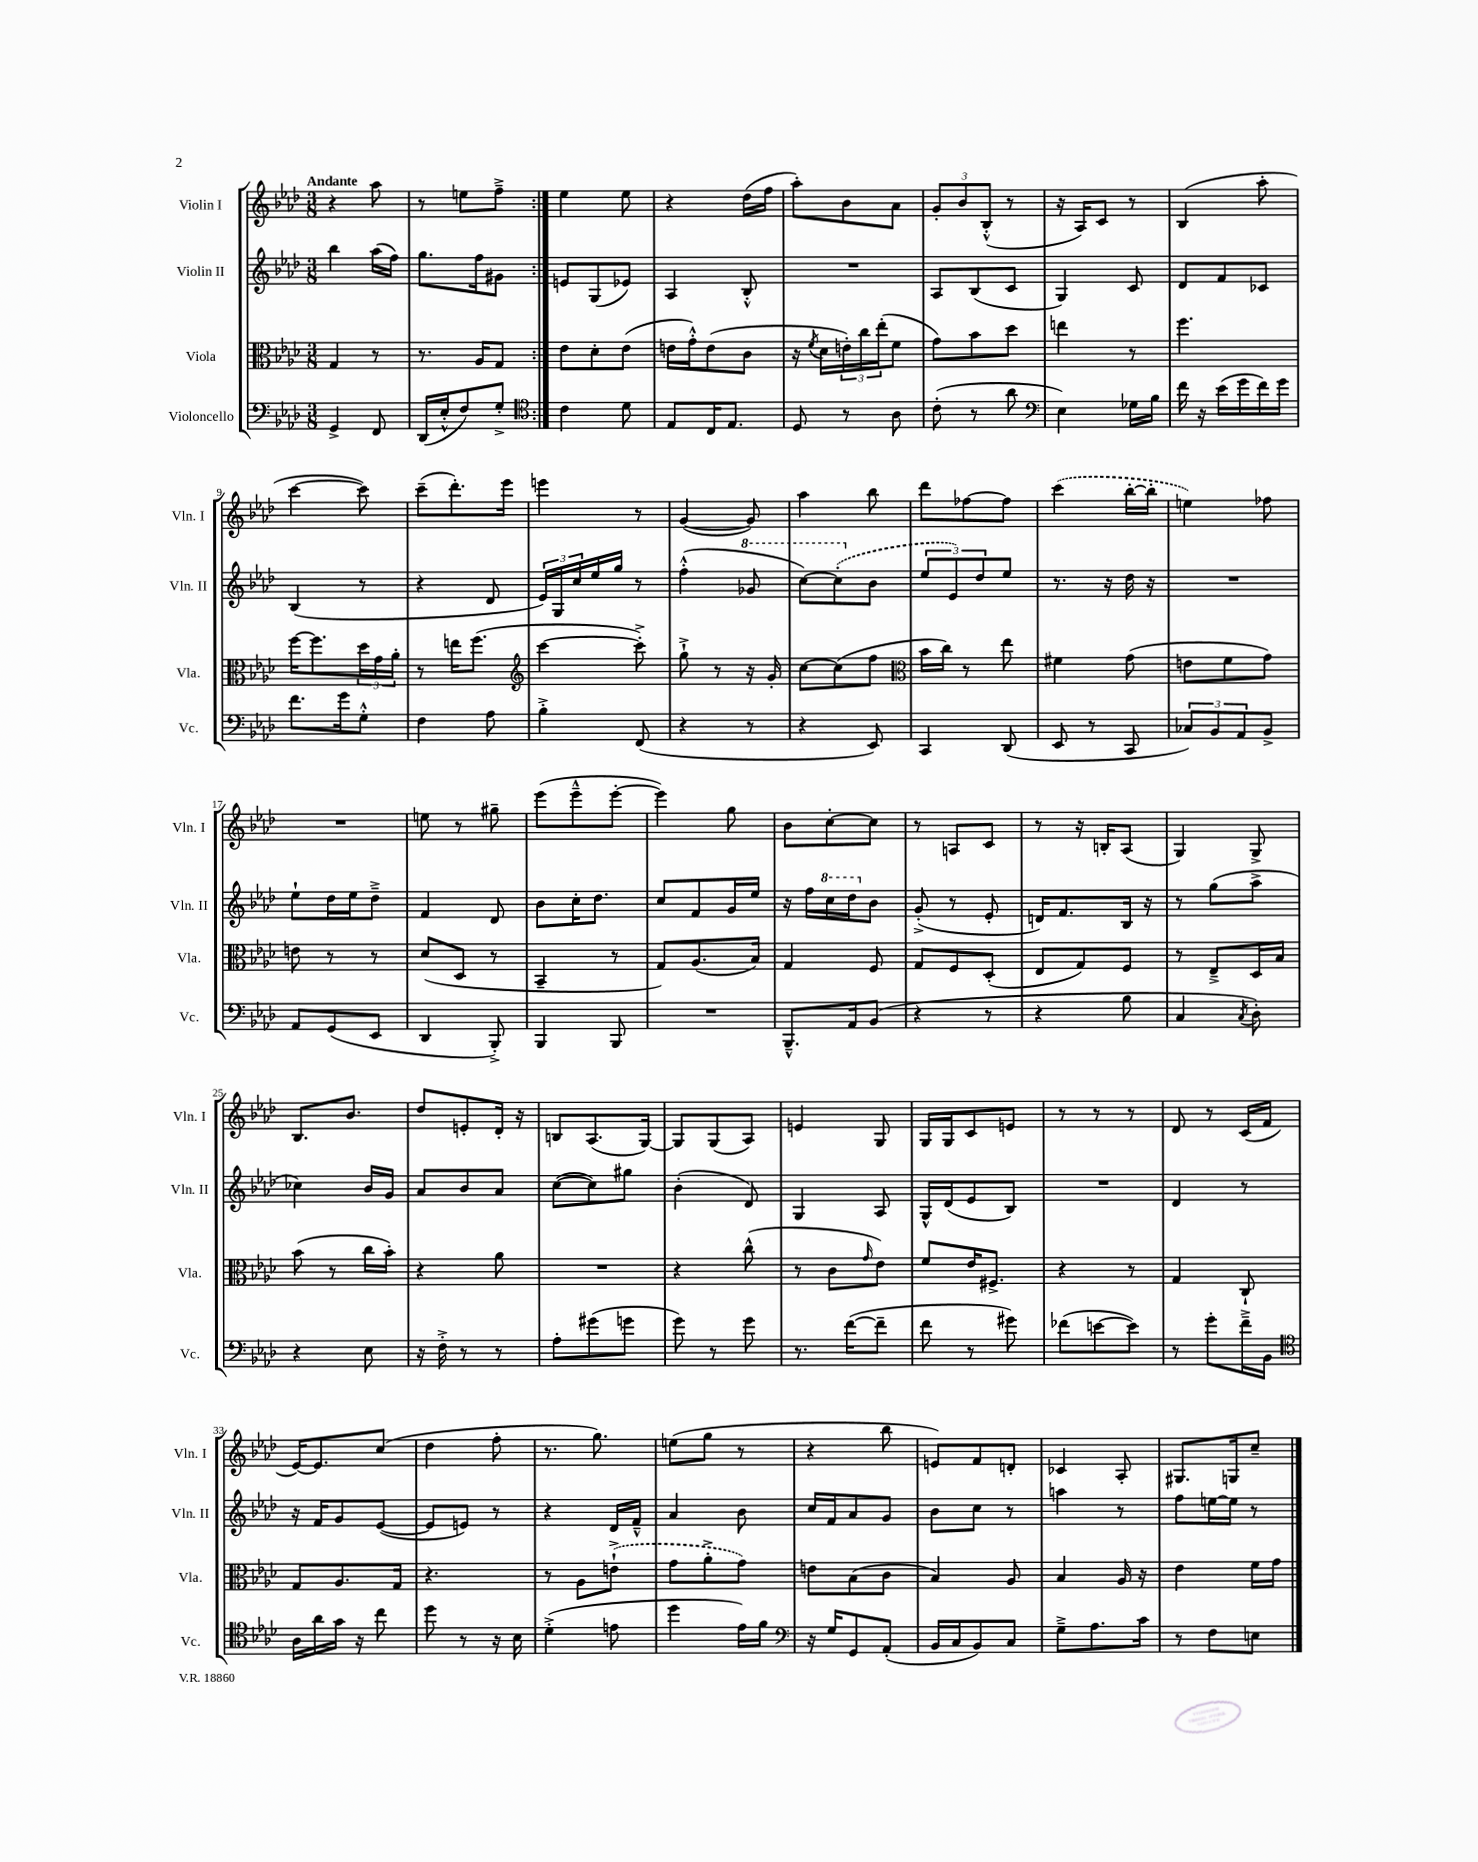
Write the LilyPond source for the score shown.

<<
\new StaffGroup <<
\new Staff = "s0" \with { instrumentName = "Violin I" shortInstrumentName = "Vln. I" } {
    \clef treble \key aes \major \numericTimeSignature \time 3/8 \tempo "Andante"
    \repeat volta 2 { r4 aes''8 |
    r8 e''8 f''8---> | }
    ees''4 ees''8 |
    r4 des''16( f''16 |
    aes''8-.) bes'8 aes'8 |
    \tuplet 3/2 { g'8-. bes'8 bes8-.-^( } r8 |
    r16 aes16) c'8 r8 |
    bes4( aes''8-. |
    c'''4~ c'''8) |
    c'''8--( des'''8.-.) ees'''16 |
    e'''4 r8 |
    g'4~( g'8) |
    aes''4 bes''8 |
    des'''8 fes''8~ fes''8 |
    \once \slurDashed c'''4( bes''16~-. bes''16-. |
    e''4) fes''8 |
    R4. |
    e''8 r8 gis''8-- |
    ees'''8( ees'''8---^ ees'''8~-. |
    ees'''4) g''8 |
    bes'8 c''8~-. c''8 |
    r8 a8 c'8 |
    r8 r16 b16-. aes8( |
    g4) g8-> |
    bes8. bes'8. |
    des''8 e'8-. des'16-. r16 |
    b8 aes8.( g16~) |
    g8 g8( aes8) |
    e'4 g8 |
    g16 g16 c'8 e'8 |
    r8 r8 r8 |
    des'8 r8 c'16( f'16 |
    ees'16~) ees'8. c''8( |
    des''4 f''8-. |
    r8. g''8.) |
    e''8( g''8 r8 |
    r4 bes''8 |
    e'8) f'8 d'8-. |
    ces'4 aes8-. |
    gis8. g16 c''8-- \bar "|." |
}
\new Staff = "s1" \with { instrumentName = "Violin II" shortInstrumentName = "Vln. II" } {
    \clef treble \key aes \major \numericTimeSignature \time 3/8
    \repeat volta 2 { bes''4 aes''16( f''16) |
    g''8. f''16 gis'8 | }
    e'8 g8( ees'8) |
    aes4 bes8-.-^ |
    R4. |
    aes8 bes8( c'8 |
    g4) c'8 |
    des'8 f'8 ces'8 |
    bes4( r8 |
    r4 des'8 |
    \tuplet 3/2 { ees'16) g16 c''16 } ees''16 g''16 r8 |
    f''4-.-^( \ottava #1 ges''8 |
    c'''8~) \once \slurDashed c'''8-.( \ottava #0 bes'8 |
    \tuplet 3/2 { ees''8 ees'8) des''8 } ees''8 |
    r8. r16 des''16 r16 |
    R4. |
    ees''8-! des''16 ees''16 des''8---> |
    f'4 des'8 |
    bes'8 c''16-. des''8. |
    c''8 f'8 g'16 ees''16 |
    r16 f''16 \ottava #1 c'''16 des'''16 \ottava #0 bes'8 |
    g'8-.->( r8 ees'8-. |
    d'16) f'8. bes16 r16 |
    r8 g''8( aes''8-> |
    ces''4) bes'16 g'16 |
    aes'8 bes'8 aes'8 |
    c''8~( c''8) gis''8 |
    bes'4-.( des'8) |
    g4 aes8 |
    g16-^ des'16( ees'8 bes8) |
    R4. |
    des'4 r8 |
    r16 f'16 g'8 ees'8~( |
    ees'8 e'8) r8 |
    r4 des'16 f'16---^ |
    aes'4 bes'8 |
    c''16 f'16 aes'8 g'8 |
    bes'8 c''8 r8 |
    a''4 r8 |
    f''8 e''16~ e''16 r8 \bar "|." |
}
\new Staff = "s2" \with { instrumentName = "Viola" shortInstrumentName = "Vla." } {
    \clef alto \key aes \major \numericTimeSignature \time 3/8
    \repeat volta 2 { g4 r8 |
    r8. aes16 g8 | }
    ees'8 des'8-. ees'8( |
    e'16 g'16-.-^) e'8( c'8 |
    r16 \acciaccatura { f'8 } des'16 \tuplet 3/2 { e'16-.) c''16 ees''16-.( } f'8 |
    g'8) bes'8 des''8 |
    e''4 r8 |
    f''4. |
    f''16~ f''8. \tuplet 3/2 { des''16 g'16 aes'16-. } |
    r8 e''16 f''8.( |
    \clef treble c'''4~ c'''8-.->) |
    g''8-!-> r8 r16 g'16-. |
    c''8~ c''8( f''8 |
    \clef alto bes'16 c''16) r8 ees''8 |
    fis'4 g'8( |
    e'8 f'8 g'8) |
    e'8 r8 r8 |
    des'8( des8 r8 |
    bes,4-- r8 |
    g8) aes8.( bes16) |
    g4 f8 |
    g8 f8 des8-.( |
    ees8 g8) f8 |
    r8 ees8---> des16 bes16 |
    bes'8( r8 c''16 bes'16-.) |
    r4 aes'8 |
    R4. |
    r4 c''8-^( |
    r8 c'8 \grace { g'16 } ees'8) |
    f'8 ees'16 fis8.-> |
    r4 r8 |
    g4 c8-! |
    g8 aes8. g16 |
    r4. |
    r8 aes8 \once \slurDashed e'8-!->( |
    g'8 aes'8-.-> g'8) |
    e'8 bes8( c'8 |
    bes4) aes8 |
    bes4 aes16 r16 |
    ees'4 f'16 g'16 \bar "|." |
}
\new Staff = "s3" \with { instrumentName = "Violoncello" shortInstrumentName = "Vc." } {
    \clef bass \key aes \major \numericTimeSignature \time 3/8
    \repeat volta 2 { g,4-> f,8 |
    des,16( ees16-.-^ f8) g8-.-> | }
    \clef tenor c'4 des'8 |
    ees8 c16 ees8. |
    des8 r8 aes8 |
    c'8-.( r8 aes'8 |
    \clef bass ees4) ges16 bes16 |
    f'16 r16 ees'16( g'16 f'16) g'16 |
    f'8. g'16 g8-.-^ |
    f4 aes8 |
    bes4-.-> f,8( |
    r4 r8 |
    r4 ees,8) |
    c,4 des,8( |
    ees,8 r8 c,8 |
    \tuplet 3/2 { ces8) bes,8 aes,8 } bes,8-> |
    aes,8 g,8( ees,8 |
    des,4 bes,,8-.->) |
    bes,,4 bes,,8 |
    R4. |
    bes,,8.---^ aes,16 bes,8( |
    r4 r8 |
    r4 bes8 |
    c4 \acciaccatura { c8 } des8-.) |
    r4 ees8 |
    r16 f16-.-> r8 r8 |
    aes8-. gis'8( g'8 |
    g'8) r8 g'8 |
    r8. f'16~( f'8-- |
    f'8 r8 gis'8) |
    fes'8( e'8~ e'8) |
    r8 g'8-. f'16---> bes,16 |
    \clef tenor aes16 aes'16 g'16 r16 c''8 |
    des''8 r8 r16 bes16 |
    des'4-.->( e'8 |
    des''4 ees'16) f'16 |
    \clef bass r16 g16 g,8 aes,8-.( |
    bes,16 c16 bes,8) c8 |
    g8---> aes8. c'16 |
    r8 f8 e8 \bar "|." |
}
>>
>>
